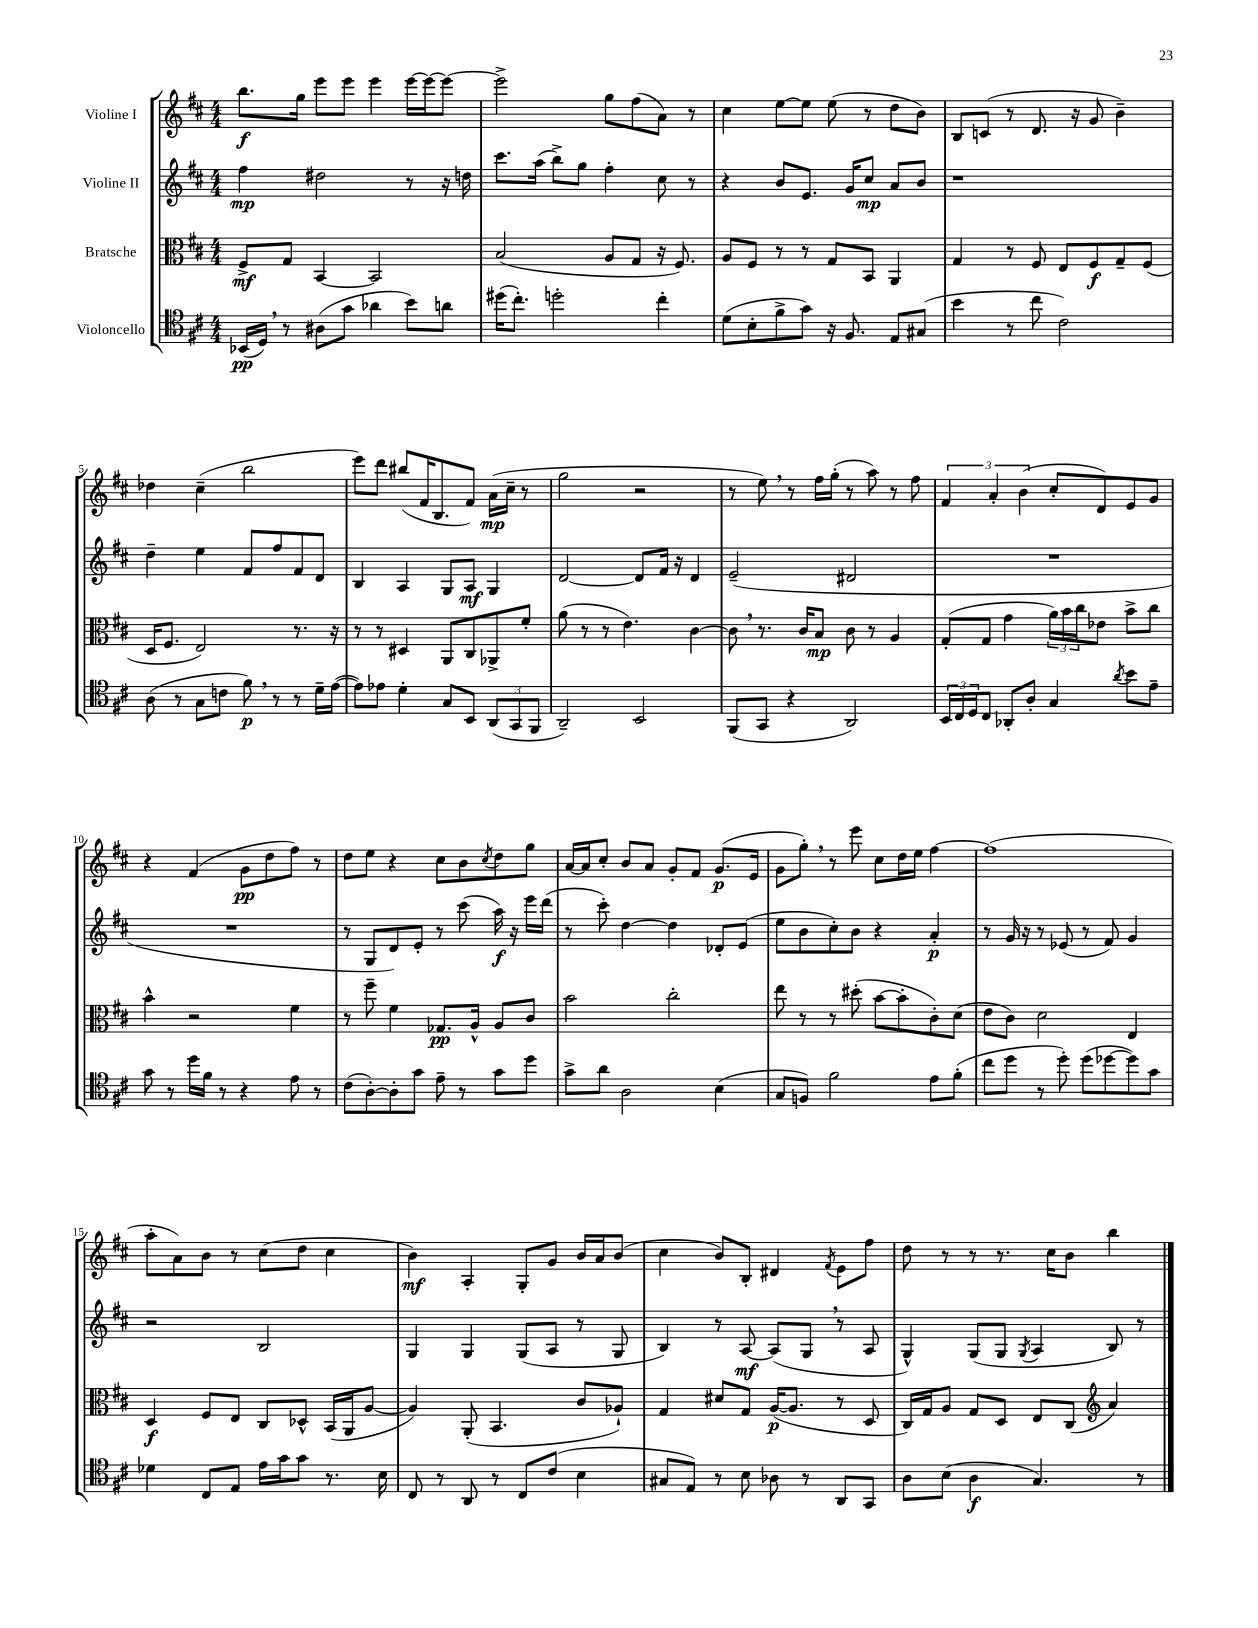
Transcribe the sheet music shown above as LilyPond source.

<<
\new StaffGroup <<
\new Staff = "s0" \with { instrumentName = "Violine I" } {
    \clef treble \key d \major \numericTimeSignature \time 4/4
    b''8.\f g''16 e'''8 e'''8 e'''4 e'''16~ e'''16~ e'''8~ |
    e'''2-> g''8 fis''8( a'8) r8 |
    cis''4 e''8~ e''8 e''8( r8 d''8 b'8) |
    b8 c'8( r8 d'8. r16 g'8 b'4--) |
    des''4 cis''4--( b''2 |
    e'''8) d'''8 bis''8( fis'16 b8. fis'8) a'16\mp( cis''16-- r8 |
    g''2 r2 |
    r8 e''8) \breathe r8 fis''16 g''16-.( r8 a''8) r8 fis''8 |
    \tuplet 3/2 { fis'4 a'4-. b'4( } cis''8-. d'8) e'8 g'8 |
    r4 fis'4( g'8\pp d''8 fis''8) r8 |
    d''8 e''8 r4 cis''8 b'8 \acciaccatura { cis''8 } d''8 g''8 |
    a'16~ a'16 cis''8-. b'8 a'8 g'8-. fis'8 g'8.\p( e'16 |
    g'8 g''8-.) \breathe r8 e'''8 cis''8 d''16 e''16 fis''4~ |
    fis''1( |
    a''8-. a'8) b'8 r8 cis''8( d''8 cis''4 |
    b'4\mf) a4-. g8-. g'8 b'16 a'16 b'8( |
    cis''4 b'8) b8-. dis'4 \acciaccatura { fis'8 } e'8 fis''8 |
    d''8 r8 r8 r8. cis''16 b'8 b''4 \bar "|." |
}
\new Staff = "s1" \with { instrumentName = "Violine II" } {
    \clef treble \key d \major \numericTimeSignature \time 4/4
    fis''4\mp dis''2 r8 r16 d''16 |
    cis'''8. a''16( b''8->) g''8 fis''4-. cis''8 r8 |
    r4 b'8 e'8. g'16 cis''8\mp a'8 b'8 |
    r1 |
    d''4-- e''4 fis'8 fis''8 fis'8 d'8 |
    b4 a4 g8 a8\mf g4 |
    d'2~ d'8 fis'16 r16 d'4 |
    e'2--( dis'2 |
    R1 |
    R1 |
    r8 g8 d'8) e'8-. r8 cis'''8( a''16\f) r16 e'''16 d'''16( |
    r8 cis'''8-.) d''4~ d''4 des'8-. e'8( |
    e''8 b'8 cis''8-.) b'8 r4 a'4-.\p |
    r8 g'16 r16 r8 ees'8( r8 fis'8) g'4 |
    r2 b2 |
    g4 g4 g8( a8 r8 g8 |
    b4) r8 a8~\mf a8( g8 \breathe r8 a8 |
    g4-^) g8( g8 \acciaccatura { g8 } a4 b8) r8 \bar "|." |
}
\new Staff = "s2" \with { instrumentName = "Bratsche" } {
    \clef alto \key d \major \numericTimeSignature \time 4/4
    fis8->\mf g8 b,4~ b,2 |
    b2( a8 g8 r16 fis8.) |
    a8 fis8 r8 r8 g8 b,8 a,4 |
    g4 r8 fis8 e8 fis8\f g8-- fis8( |
    d16 fis8. e2) r8. r16 |
    r8 r8 dis4 a,8 cis8 aes,8-> fis'8-. |
    a'8( r8 r8 e'4.) cis'4~ |
    cis'8 \breathe r8. cis'16 b8\mp cis'8 r8 a4 |
    g8-.( g8 g'4 \tuplet 3/2 { a'16) b'16 cis''16 } ees'8 b'8-> cis''8 |
    b'4-^ r2 fis'4 |
    r8 fis''8-- fis'4 ges8.\pp a16-^ a8 cis'8 |
    b'2 cis''2-. |
    e''8 r8 r8 dis''8-.( b'8~ b'8-. cis'8-.) d'8( |
    e'8 cis'8) d'2 e4 |
    d4\f fis8 e8 cis8 des8-^ b,16( a,16 a8~ |
    a4) a,8-.( b,4. cis'8 aes8-!) |
    g4 dis'8 g8 a16~\p( a8. r8 d8 |
    cis16) g16 a8 g8 d8 e8 cis8( \clef treble a'4) \bar "|." |
}
\new Staff = "s3" \with { instrumentName = "Violoncello" } {
    \clef tenor \key d \major \numericTimeSignature \time 4/4
    bes,16\pp( d16) \breathe r8 ais8( g'8 aes'4 b'8) a'8 |
    dis''16( cis''8.-.) d''2-. cis''4-. |
    d'8( b8-. fis'8-> g'8) r16 fis8. e8 gis8( |
    b'4 r8 cis''8 cis'2) |
    a8( r8 g8 c'8 fis'8\p) \breathe r8 r8 d'16-- e'16~( |
    e'8) ees'8 d'4-. g8 b,8 \tuplet 3/2 { a,8( g,8 fis,8 } |
    a,2--) b,2 |
    fis,8( g,8 r4 a,2) |
    \tuplet 3/2 { b,16 cis16 d16 } cis8 aes,8-. a8-. g4 \acciaccatura { a'8 } b'8 e'8-- |
    g'8 r8 d''16 fis'16 r8 r4 e'8 r8 |
    cis'8( a8~-.) a8-. g'8 e'8-- r8 g'8 d''8 |
    g'8-> a'8 a2 b4( |
    g8 f8) fis'2 e'8 fis'8-.( |
    cis''8 d''8 r8 d''8-.) d''8( des''8~ des''8) g'8 |
    des'4 cis8 e8 e'16 g'16 g'8 r8. b16 |
    cis8 r8 a,8 r8 cis8 cis'8( b4 |
    gis8 e8) r8 b8 aes8 r8 a,8 g,8 |
    a8 b8( a4\f g4.) r8 \bar "|." |
}
>>
>>
